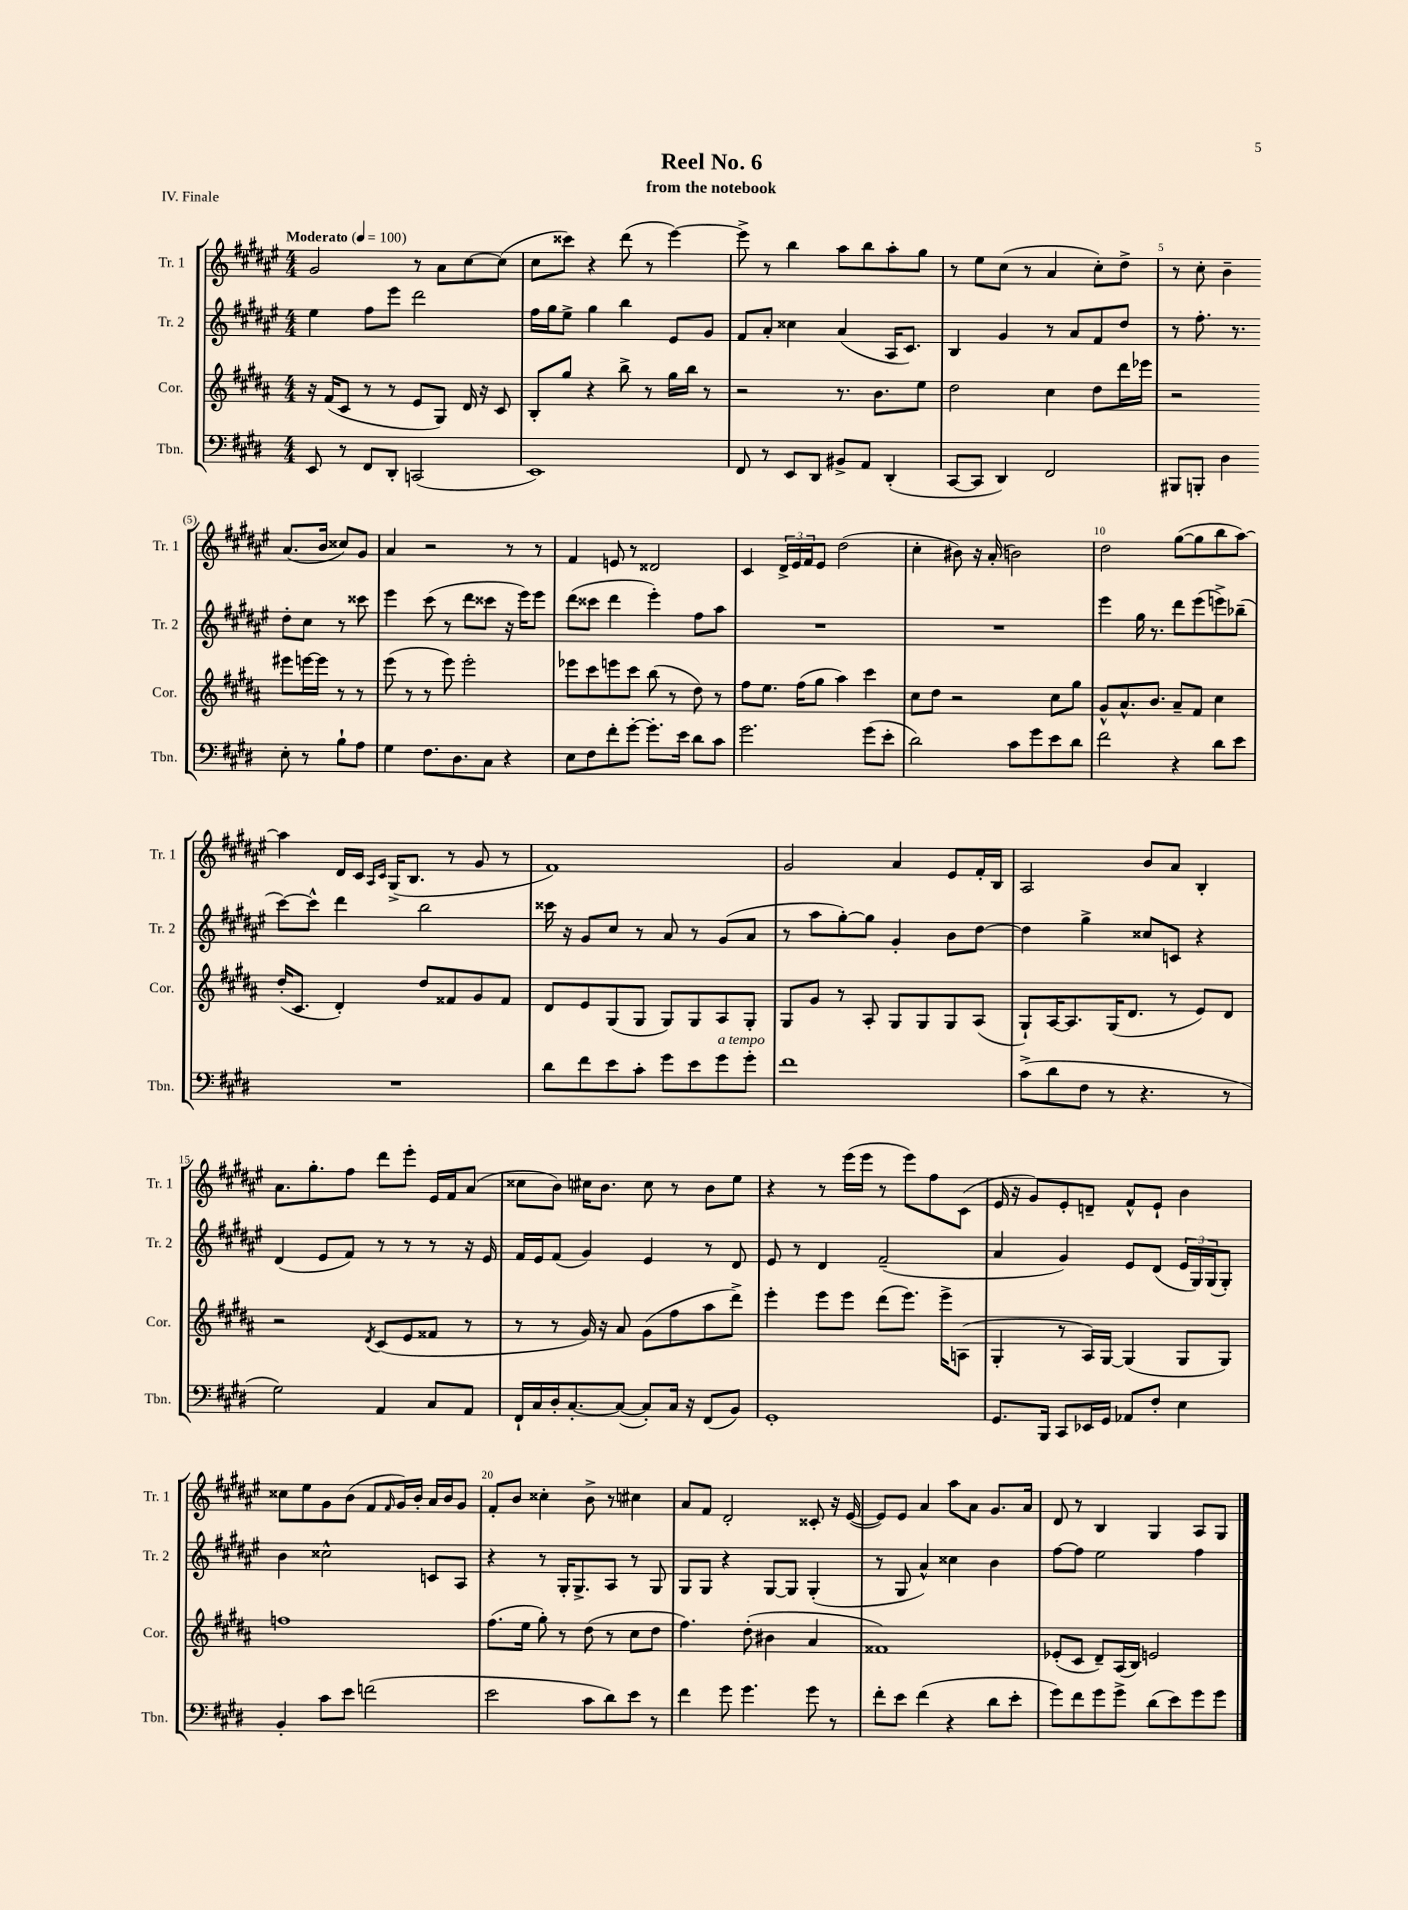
\header { title = "Reel No. 6" subtitle = "from the notebook" piece = "IV. Finale" }
<<
\new StaffGroup <<
\new Staff = "s0" \with { instrumentName = "Tr. 1" shortInstrumentName = "Tr. 1" } {
    \clef treble \key fis \major \numericTimeSignature \time 4/4 \tempo "Moderato" 4 = 100
    gis'2 r8 ais'8 cis''8~ cis''8( |
    cis''8 cisis'''8) r4 dis'''8( r8 eis'''4~) |
    eis'''8-> r8 b''4 ais''8 b''8 ais''8-. gis''8 |
    r8 eis''8 cis''8( r8 ais'4 cis''8-.) dis''8-> |
    r8 cis''8-. b'4-- ais'8.( b'16 cisis''8) gis'8 |
    ais'4 r2 r8 r8 |
    fis'4 e'8 r8 disis'2 |
    cis'4 \tuplet 3/2 { dis'16-> eis'16 fis'16 } eis'8 dis''2( |
    cis''4-. bis'8) r16 ais'16-.( b'2) |
    dis''2 gis''8~( gis''8 b''8 ais''8~) |
    ais''4 dis'16 cis'16 \grace { ais16 cis'16 } gis16->( b8. r8 gis'8 r8 |
    fis'1) |
    gis'2 ais'4 eis'8 fis'16-. b16 |
    ais2 b'8 ais'8 b4-. |
    ais'8. gis''8.-. fis''8 dis'''8 eis'''8-. eis'16 fis'16 ais'8( |
    cisis''8 b'8) cis''16 b'8. cis''8 r8 b'8 eis''8 |
    r4 r8 eis'''16( eis'''16 r8 eis'''8) fis''8 cis'8( |
    eis'16 r16 gis'8) eis'8-. d'8-- fis'8-^ eis'8-! b'4 |
    cisis''8 eis''8 gis'8 b'8( fis'8 \grace { fis'16 } gis'16) b'16-. ais'16 b'16 gis'8 |
    fis'8-. b'8 cisis''4-. b'8-> r8 cis''4 |
    ais'8 fis'8 dis'2-. cisis'8-. r16 eis'16~( |
    eis'8) eis'8 ais'4 ais''8 ais'8 gis'8. ais'16 |
    dis'8 r8 b4 gis4 ais8 gis8 \bar "|." |
}
\new Staff = "s1" \with { instrumentName = "Tr. 2" shortInstrumentName = "Tr. 2" } {
    \clef treble \key fis \major \numericTimeSignature \time 4/4
    eis''4 fis''8 eis'''8 dis'''2 |
    fis''16 gis''16 eis''8-> gis''4 b''4 eis'8 gis'8 |
    fis'8 ais'8-. cisis''4 ais'4( ais16 cis'8.) |
    b4 gis'4 r8 ais'8 fis'8 dis''8 |
    r8 fis''8.-. r8. dis''8-. cis''8 r8 cisis'''8 |
    eis'''4 cis'''8( r8 dis'''8 cisis'''8 r16 eis'''16) eis'''8 |
    dis'''8( cisis'''8 dis'''4 eis'''4-.) fis''8 ais''8 |
    R1 |
    R1 |
    eis'''4 gis''16 r8. dis'''8 eis'''8( e'''8->) bes''8--( |
    cis'''8~) cis'''8-^ dis'''4 b''2 |
    cisis'''16 r16 gis'8 cis''8 r8 ais'8 r8 gis'8( ais'8 |
    r8 ais''8 gis''8~-.) gis''8 gis'4-. b'8 dis''8~ |
    dis''4 gis''4-> cisis''8 c'8 r4 |
    dis'4( eis'8 fis'8) r8 r8 r8 r16 eis'16 |
    fis'16 eis'16 fis'8( gis'4) eis'4 r8 dis'8 |
    eis'8 r8 dis'4 fis'2--( |
    ais'4 gis'4) eis'8 dis'8( \tuplet 3/2 { eis'16 gis16) gis16( } gis8-.) |
    b'4 cisis''2-^ c'8 ais8 |
    r4 r8 gis16-. gis8.-> ais8 r8 gis8 |
    gis8 gis8 r4 gis8~ gis8 gis4-.( |
    r8 gis8 ais'4-^) cisis''4 b'4 |
    fis''8~ fis''8 eis''2 fis''4 \bar "|." |
}
\new Staff = "s2" \with { instrumentName = "Cor." shortInstrumentName = "Cor." } {
    \clef treble \key b \major \numericTimeSignature \time 4/4
    r16 fis'16( cis'8 r8 r8 e'8 gis8) dis'16 r16 cis'8 |
    b8-. gis''8 r4 b''8-> r8 gis''16 b''16 r8 |
    r2 r8. b'8. e''8 |
    dis''2 cis''4 dis''8 dis'''16 ees'''16 |
    r2 eis'''8 e'''16~ e'''16 r8 r8 |
    e'''8( r8 r8 e'''8) e'''2-. |
    ees'''8 cis'''8 e'''8 cis'''8 b''8( r8 dis''8) r8 |
    fis''8 e''8. fis''16( gis''8 ais''4) cis'''4 |
    cis''8 dis''8 r2 cis''8 gis''8 |
    gis'8-^ ais'8.-^ b'8. ais'8-- fis'8 cis''4 |
    dis''16-.( cis'8. dis'4-.) dis''8 fisis'8 gis'8 fisis'8 |
    dis'8 e'8 gis8( gis8 gis8) gis8 ais8 gis8-. |
    gis8 gis'8 r8 ais8-. gis8 gis8 gis8 ais8( |
    gis8-!) ais16~ ais8. gis16( dis'8. r8 e'8) dis'8 |
    r2 \acciaccatura { dis'8 } cis'8( e'8 fisis'8 r8 |
    r8 r8 gis'16) r16 ais'8 gis'8( fis''8 ais''8 dis'''8->) |
    e'''4-. e'''8 e'''8 dis'''8( e'''8.) e'''16-> a8( |
    gis4-. r8 ais16) gis16~ gis4( gis8 gis8) |
    f''1 |
    fis''8.( e''16 gis''8-.) r8 dis''8( r8 cis''8 dis''8 |
    fis''4.) dis''8-.( bis'4 ais'4 |
    fisis'1) |
    ees'8-.( cis'8 dis'8--) ais16( b16) e'2 \bar "|." |
}
\new Staff = "s3" \with { instrumentName = "Tbn." shortInstrumentName = "Tbn." } {
    \clef bass \key e \major \numericTimeSignature \time 4/4
    e,8 r8 fis,8 dis,8-. c,2( |
    e,1) |
    fis,8 r8 e,8 dis,8 bis,8-> a,8 dis,4-.( |
    cis,8~ cis,8 dis,4) fis,2 |
    bis,,8 b,,8-. dis4 e8-. r8 b8-! a8 |
    gis4 fis8. dis8. cis8 r4 |
    e8 fis8 fis'8-. gis'8~-. gis'8.-. e'16 dis'8 cis'8 |
    gis'2. gis'8( e'8-. |
    dis'2) cis'8 gis'8 e'8 dis'8 |
    fis'2 r4 dis'8 e'8 |
    R1 |
    dis'8 fis'8 e'8 cis'8-. gis'8 e'8 gis'8^\markup { \italic "a tempo" } gis'8-. |
    fis'1 |
    cis'8->( dis'8 fis8 r8 r4. r8 |
    gis2) a,4 cis8 a,8 |
    fis,16-! cis16 dis16-. cis8.~-. cis8~( cis8-.) cis16 r16 fis,8( b,8) |
    gis,1-. |
    gis,8. b,,16 cis,8 ees,16 gis,16 aes,8 fis8-. e4 |
    b,4-. cis'8 e'8 f'2( |
    e'2 cis'8 dis'8) e'8 r8 |
    fis'4 gis'8 gis'4. gis'8 r8 |
    fis'8-. e'8 fis'4( r4 dis'8 e'8-. |
    gis'8) fis'8 gis'8 gis'8-> dis'8( e'8) gis'8 gis'8 \bar "|." |
}
>>
>>
\layout { \context { \Score \override BarNumber.break-visibility = ##(#f #t #t) barNumberVisibility = #(every-nth-bar-number-visible 5) } }
